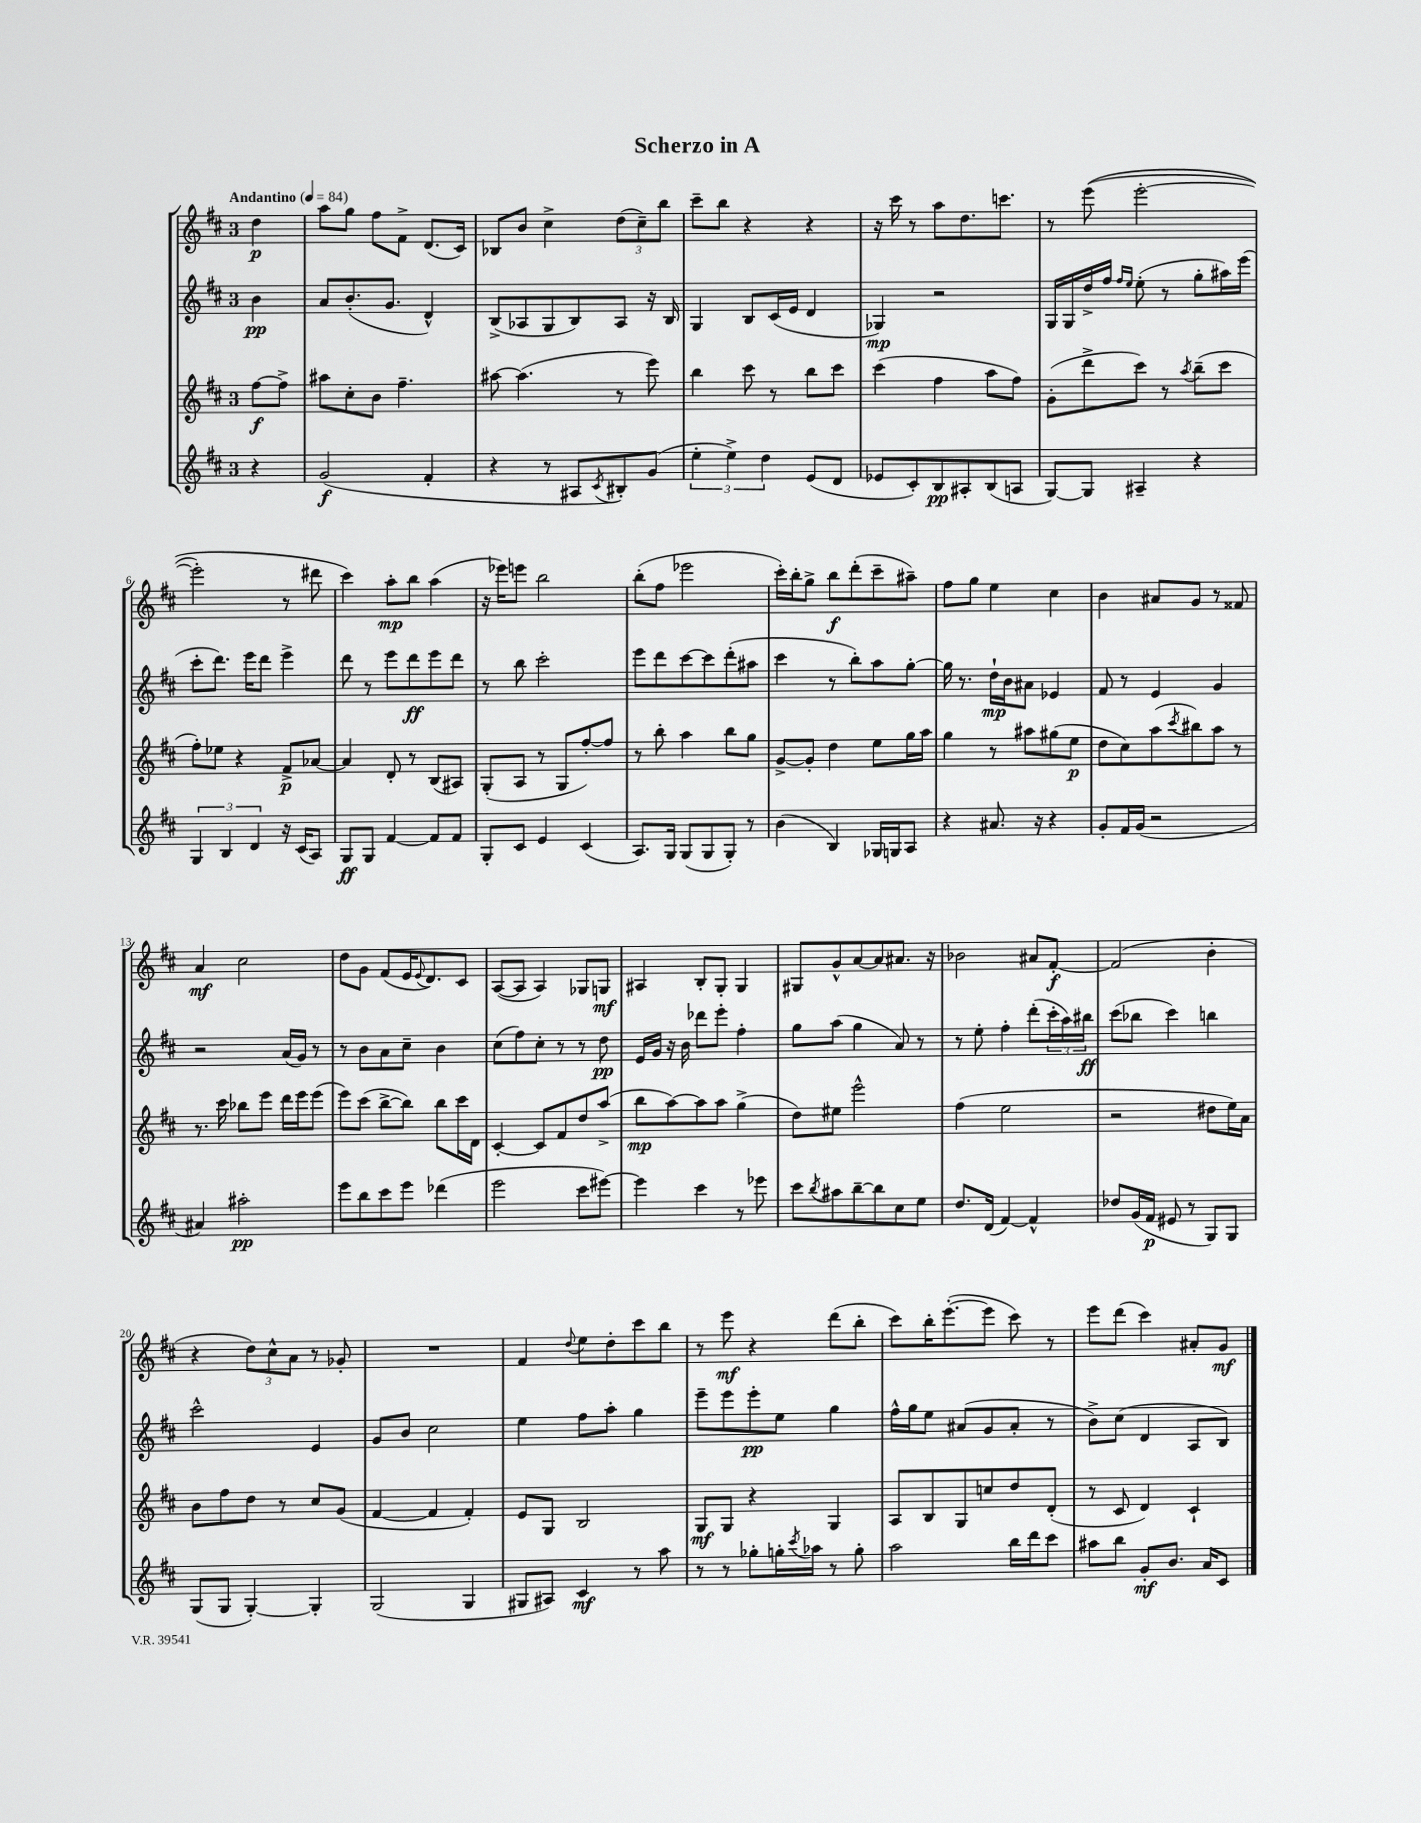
\header { title = "Scherzo in A" }
<<
\new StaffGroup <<
\new Staff = "s0" {
    \clef treble \key d \major \once \override Staff.TimeSignature.style = #'single-digit \time 3/4 \partial 4 \tempo "Andantino" 4 = 84
    d''4\p |
    a''8 g''8 fis''8 fis'8-> d'8.( cis'16) |
    bes8 b'8 cis''4-> \tuplet 3/2 { d''8( cis''8--) b''8 } |
    cis'''8-- b''8 r4 r4 |
    r16 cis'''16 r8 a''8 d''8. c'''8. |
    r8 e'''8(\( e'''2~-. |
    e'''2-.) r8 dis'''8 |
    cis'''4\) a''8-.\mp b''8 a''4( |
    r16 ees'''16) e'''8 b''2 |
    b''8-.( fis''8 ees'''2 |
    cis'''16-.) b''16-. g''8-> b''8\f d'''8-.( cis'''8-- ais''8--) |
    fis''8 g''8 e''4 cis''4 |
    b'4 ais'8 g'8 r8 fisis'8 |
    a'4\mf cis''2 |
    d''8 g'8 fis'8( e'16 \appoggiatura { e'8 } d'8.) cis'8 |
    a8~( a8 a4) ges8 g8\mf |
    ais4 b8-. g8-. g4 |
    gis8 g'8-^ a'8~ a'8 ais'8. r16 |
    bes'2 ais'8 fis'8~-.\f |
    fis'2( b'4-. |
    r4 \tuplet 3/2 { d''8) cis''8-^ a'8 } r8 ges'8-. |
    R2. |
    fis'4 \appoggiatura { d''8 } e''8 d''8-. cis'''8 b''8 |
    r8 e'''8\mf r4 d'''8( b''8-. |
    cis'''8) b''16-. e'''8.~-.( e'''8 cis'''8) r8 |
    e'''8 d'''8( cis'''4) ais'8-. g'8\mf \bar "|." |
}
\new Staff = "s1" {
    \clef treble \key d \major \once \override Staff.TimeSignature.style = #'single-digit \time 3/4 \partial 4
    b'4\pp |
    a'8 b'8.-.( g'8. d'4-^) |
    b8->( aes8 g8 b8) aes8 r16 b16 |
    g4 b8 cis'16( e'16 d'4 |
    ges4\mp) r2 |
    g16 g16 d''16-> fis''16 \grace { fis''16 e''16 } e''8-.( r8 g''8-. ais''16) e'''16( |
    cis'''8-. d'''8.) e'''16 d'''8 e'''4-> |
    d'''8 r8 e'''8 d'''8\ff e'''8 d'''8 |
    r8 b''8 cis'''2-. |
    e'''8 d'''8 cis'''8~ cis'''8 d'''8-.( ais''8 |
    cis'''4 r8 b''8-.) a''8 g''8~-. |
    g''16 r8. d''16-!\mp b'16 ais'8 ees'4 |
    fis'8 r8 e'4 g'4 |
    r2 a'16( g'16) r8 |
    r8 b'8 a'8 cis''8-- b'4 |
    cis''8( fis''8) cis''8-. r8 r8 d''8\pp |
    e'16 g'16 r16 b'16 des'''8 e'''8-. fis''4-. |
    g''8 a''8( g''4 a'8) r8 |
    r8 e''8-. fis''4-. d'''8-.( \tuplet 3/2 { cis'''16-. a''16) bis''16\ff } |
    cis'''8( bes''8 cis'''4) b''4 |
    cis'''2-^ e'4 |
    g'8 b'8 cis''2 |
    e''4 fis''8 a''8-. g''4 |
    e'''8-- e'''8 e'''8-.\pp e''8 g''4 |
    fis''16-^ g''16 e''8 ais'8( g'8 ais'8-. r8 |
    b'8->) cis''8( d'4 a8 b8) \bar "|." |
}
\new Staff = "s2" {
    \clef treble \key d \major \once \override Staff.TimeSignature.style = #'single-digit \time 3/4 \partial 4
    fis''8~\f fis''8-> |
    ais''8 cis''8-. b'8 fis''4.-- |
    ais''8~ ais''4.( r8 e'''8) |
    b''4 cis'''8 r8 b''8 cis'''8 |
    cis'''4( fis''4 a''8 fis''8) |
    g'8-.( d'''8-> cis'''8) r8 \acciaccatura { a''8 } b''8--( cis'''8 |
    fis''8-.) ees''8 r4 fis'8->\p aes'8~ |
    aes'4 d'8-. r8 b8( ais8) |
    g8-.( a8 r8 g8 fis''8~-.) fis''8 |
    r8 b''8-. a''4 b''8 g''8 |
    g'8~-> g'8-. d''4 e''8 g''16 a''16 |
    g''4 r8 ais''8 gis''8( e''8\p |
    d''8 cis''8) a''8( \acciaccatura { cis'''8 } bis''8) a''8 r8 |
    r8. cis'''16 bes''8 e'''8 d'''16 e'''16 e'''8( |
    e'''8) cis'''8( b''8~-> b''8) b''8 cis'''16 d'16 |
    cis'4~-. cis'8 fis'8 d''8 a''8->( |
    b''8\mp a''8~) a''8 a''8 g''4->( |
    d''8) eis''8 e'''2-^ |
    fis''4( e''2 |
    r2 dis''8 e''16) a'16 |
    b'8 fis''8 d''8 r8 cis''8 g'8( |
    fis'4~ fis'4 fis'4-.) |
    e'8 g8 b2 |
    g8\mf g8 r4 g4 |
    a8 b8 g8 c''8 d''8 d'8-.( |
    r8 cis'8 d'4) cis'4-! \bar "|." |
}
\new Staff = "s3" {
    \clef treble \key d \major \once \override Staff.TimeSignature.style = #'single-digit \time 3/4 \partial 4
    r4 |
    g'2\f( fis'4-. |
    r4 r8 ais8 \acciaccatura { cis'8 } bis8-.) g'8( |
    \tuplet 3/2 { e''4-. e''4->) d''4 } e'8( d'8 |
    ees'8 cis'8-.) b8\pp ais8-. b8( a8 |
    g8~) g8 ais4-- r4 |
    \tuplet 3/2 { g4 b4 d'4 } r16 cis'16( a8) |
    g8\ff g8 fis'4~ fis'8 fis'8 |
    g8-. cis'8 e'4 cis'4( |
    a8.) g16 g8( g8 g8-.) r8 |
    b'4( b4) ges16 g16 a8 |
    r4 ais'8. r16 r4 |
    g'8-. fis'16 g'16( r2 |
    ais'4) ais''2-.\pp |
    e'''8 b''8 cis'''8 e'''8 des'''4( |
    e'''2 cis'''8 eis'''8~) |
    eis'''4 cis'''4 r8 ees'''8 |
    cis'''8 \acciaccatura { b''8 } ais''8 b''8~-- b''8 cis''8 e''8 |
    d''8. d'16( fis'4~) fis'4-^ |
    des''8 g'16( fis'16\p eis'8 r8 g8) g8 |
    g8( g8 g4~-.) g4-. |
    g2( g4 |
    gis8 ais8) cis'4\mf r8 a''8 |
    r8 r8 ges''8-. g''16-. \acciaccatura { cis'''8 } aes''16 r8 g''8-. |
    a''2 b''16 d'''16 cis'''8 |
    ais''8 b''8 g'8-.\mf b'8. a'16 cis'8 \bar "|." |
}
>>
>>
